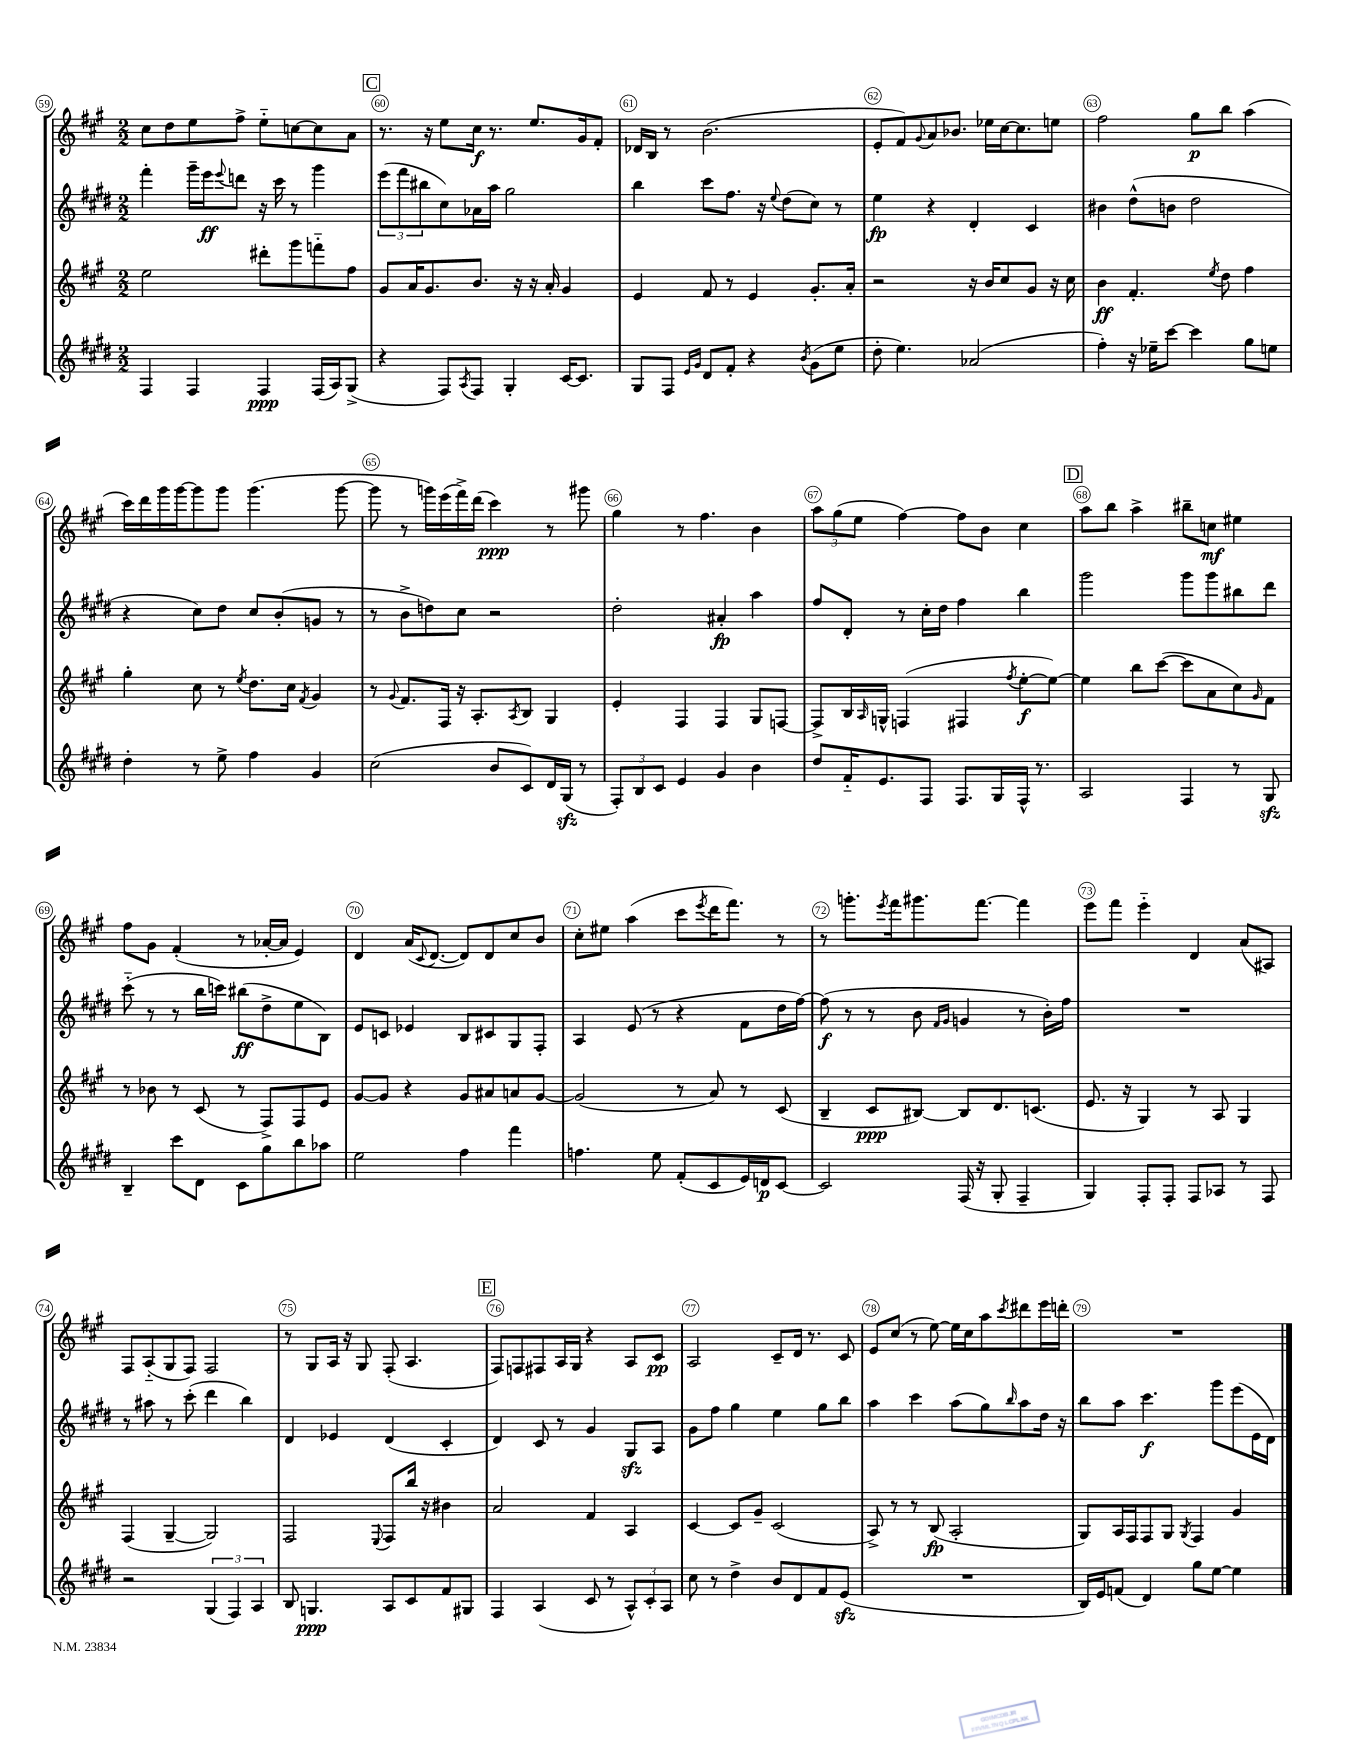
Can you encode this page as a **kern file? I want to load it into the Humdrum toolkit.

**kern	**kern	**kern	**kern
*staff4	*staff3	*staff2	*staff1
*clefG2	*clefG2	*clefG2	*clefG2
*k[f#c#g#d#]	*k[f#c#g#]	*k[f#c#g#d#]	*k[f#c#g#]
*M2/2	*M2/2	*M2/2	*M2/2
4F#	2ee	4fff#'	8cc#
.	.	.	8dd
4F#	.	16ggg#~	8ee
.	.	16eee	.
.	.	8qqeee	.
.	.	8ddd	8ff#^
4F#	8ddd#'	16r	8ee'~
.	.	16ccc#	.
.	8ggg#	8r	[8cc
(16F#	8fff'~	4ggg#	8cc]
16A)	.	.	.
(8G#^	8ff#	.	8a
=	=	=	=
4r	8g#	(12eee	8.r
.	.	12fff#	.
.	16a	.	.
.	.	12bb#	.
.	8.g#	.	16r
8F#)	.	8cc#)	8ee
8qA	.	.	.
8F#	8.b	16a-	16cc#
.	.	16aa	8.r
4G#'	.	2gg#	.
.	16r	.	.
.	16r	.	8.ee
.	16a'	.	.
[16c#	4g#	.	.
8.c#]	.	.	16g#
.	.	.	8f#'
=	=	=	=
8G#	4e	4bb	16d-
.	.	.	16B
8F#	.	.	8r
16qqe	.	.	.
16qqg#	.	.	.
8d#	8f#	8ccc#	(2.b
8f#'	8r	8.ff#	.
4r	4e	.	.
.	.	16r	.
.	.	8qqee	.
.	.	(8dd#	.
8qb	.	.	.
(8g#	8.g#'	8cc#)	.
8ee	.	8r	.
.	16a'	.	.
=	=	=	=
8dd#'	2r	4ee	8e'
4.ee)	.	.	8f#)
.	.	.	8qqg#
.	.	4r	8a
.	.	.	8.b-
(2a-	16r	4d#'	.
.	16b	.	16ee-
.	8cc#	.	[16cc#
.	.	.	8.cc#]
.	8g#	4c#	.
.	16r	.	8ee
.	16cc#	.	.
=	=	=	=
4ff#')	4b	4b#	2ff#
16r	4.f#'	(8dd#^^	.
16ee-~	.	.	.
[8ccc#	.	8b	.
4ccc#]	.	2dd#	8gg#
.	8qee	.	.
.	8dd	.	8bb
8gg#	4ff#	.	(4aa
8ee	.	.	.
=	=	=	=
4dd#'	4gg#'	4r	16ccc#)
.	.	.	16ddd
.	.	.	16ggg#
.	.	.	[16ggg#
8r	8cc#	8cc#)	8ggg#]
8ee^	8r	8dd#	8ggg#
.	8qee	.	.
4ff#	8.dd	8cc#	(4.ggg#
.	.	(8b'	.
.	16cc#	.	.
.	8qf#	.	.
4g#	4g#	8g	.
.	.	8r	[8ggg#
=	=	=	=
(2cc#	8r	8r	8ggg#]
.	8qqg#	.	.
.	8.f#	8b^	8r
.	.	8dd)	16ggg)
.	16F#	.	(16eee
.	16r	8cc#	16fff#^)
.	8.A'	.	(16ddd
8b	.	2r	4ccc#)
.	8qA	.	.
8c#)	8B	.	.
16d#	4G#	.	8r
(16G#	.	.	.
8r	.	.	8ggg#
=	=	=	=
12F#')	4e'	2dd#'	4gg#
12B	.	.	.
12c#	.	.	.
4e	4F#	.	8r
.	.	.	4.ff#
4g#	4F#	4a#'	.
4b	8G#	4aa	4b
.	[8F	.	.
=	=	=	=
8dd#	8F^]	8ff#	12aa
.	.	.	(12gg#
16f#'~	16B	8d#'	.
.	.	.	12ee
.	16qqA	.	.
8.e	16G^^	.	.
.	(4F	8r	[4ff#)
8F#	.	16cc#'	.
.	.	16dd#	.
8.F#	4F#	4ff#	8ff#]
.	.	.	8b
16G#	.	.	.
.	8qff#	.	.
16F#^^	[8ee'	4bb	4cc#
8.r	.	.	.
.	8ee_)	.	.
=	=	=	=
2A	4ee]	2ggg#	8aa
.	.	.	8bb
.	8bb	.	4aa^
.	([8ccc#	.	.
4F#	8ccc#]	8ggg#	8bb#~
.	8a	8ggg#	8cc
8r	8cc#)	8bb#	4ee#
.	16qqg#	.	.
8G#	8f#	8ddd#	.
=	=	=	=
4B~	8r	(8ccc#'~	8ff#
.	8b-	8r	8g#
8ccc#	8r	8r	(4f#'
8d#	(8c#	16bb	.
.	.	16ccc)	.
8c#	8r	(8bb#	8r
8gg#	8F#^)	8dd#^	[16a-'
.	.	.	16a-]
8bb	8F#	8ee	4e)
8aa-	8e	8B)	.
=	=	=	=
2ee	[8g#	8e	4d
.	8g#]	8c	.
.	4r	4e-	(16a
.	.	.	8qqc#
.	.	.	[8.d
4ff#	8g#	8B	8d])
.	8a#	8c#	8d
4fff#	8a	8G#	8cc#
.	[8g#	8F#'	8b
=	=	=	=
4.ff	(2g#]	4A	8cc#'
.	.	.	8ee#
.	.	(8e	(4aa
8ee	.	8r	.
(8f#'	8r	4r	8ccc#
.	.	.	8qeee
8c#	8a)	.	16ddd
.	.	.	8.fff#)
16e)	8r	8f#	.
16d	.	.	.
[8c#	(8c#	16dd#	8r
.	.	[16ff#)	.
=	=	=	=
2c#]	4B~	(8ff#]	8r
.	.	8r	8.ggg'
.	8c#	8r	.
.	.	.	8qeee
.	.	.	16fff#
.	[8B#)	8b	8.ggg#
.	.	16qqf#	.
.	.	16qqg#	.
(16F#	8B#]	4g	.
16r	.	.	[8.fff#
8G#'	8.d	.	.
4F#~	.	8r	4fff#]
.	(8.c	.	.
.	.	16b')	.
.	.	16ff#	.
=	=	=	=
4G#)	8.e	1r	8eee
.	.	.	8fff#
.	16r	.	.
8F#'	4G#)	.	4eee'~
8F#'	.	.	.
8F#	8r	.	4d
8A-	8A	.	.
8r	4G#	.	(8a
8F#	.	.	8A#)
=	=	=	=
2r	(4F#	8r	8F#
.	.	8aa#	(8A'~
.	[4G#~	8r	8G#
.	.	(8ccc#'	8F#)
(6G#	2G#])	4ddd#	2F#
6F#)	.	.	.
.	.	4bb)	.
6A	.	.	.
=	=	=	=
8B	2F#	4d#	8r
4.G	.	.	8G#
.	.	4e-	16A
.	.	.	16r
.	.	.	8G#
.	8qqE	.	.
8A	8F#	(4d#	(8F#'
8c#	16bb	.	4.A
.	16r	.	.
8f#	4b#	4c#'	.
8G#	.	.	.
=	=	=	=
4F#	2a	4d#)	8F#)
.	.	.	8F
(4A	.	8c#	8F#
.	.	8r	16A
.	.	.	16G#
8c#	4f#	4g#	4r
8r	.	.	.
12A^^)	4A	8G#	8A
12c#'	.	.	.
.	.	8A	8c#
12A	.	.	.
=	=	=	=
8cc#	[4c#	8g#	2A
8r	.	8ff#	.
4dd#^	8c#]	4gg#	.
.	8g#~	.	.
8b	(2c#	4ee	8c#~
8d#	.	.	16d
.	.	.	8.r
8f#	.	8gg#	.
(8e	.	8bb	8c#
=	=	=	=
1r	8A^)	4aa	8e
.	8r	.	(8cc#
.	8r	4ccc#	8r
.	(8B	.	[8ee)
.	2A'	(8aa	16ee]
.	.	.	16cc#
.	.	8gg#)	8aa
.	.	16qqbb	8qccc#
.	.	8aa	8ddd#
.	.	16dd#	16eee
.	.	16r	16ddd'
=	=	=	=
16B)	8G#)	8bb	1r
16e	.	.	.
(8f	16A	8aa	.
.	16F#	.	.
4d#)	8F#	4.ccc#	.
.	8G#	.	.
.	8qG#	.	.
8gg#	4F#	.	.
[8ee	.	8ggg#	.
4ee]	4g#	(8eee	.
.	.	16e	.
.	.	16d#)	.
==	==	==	==
*-	*-	*-	*-
